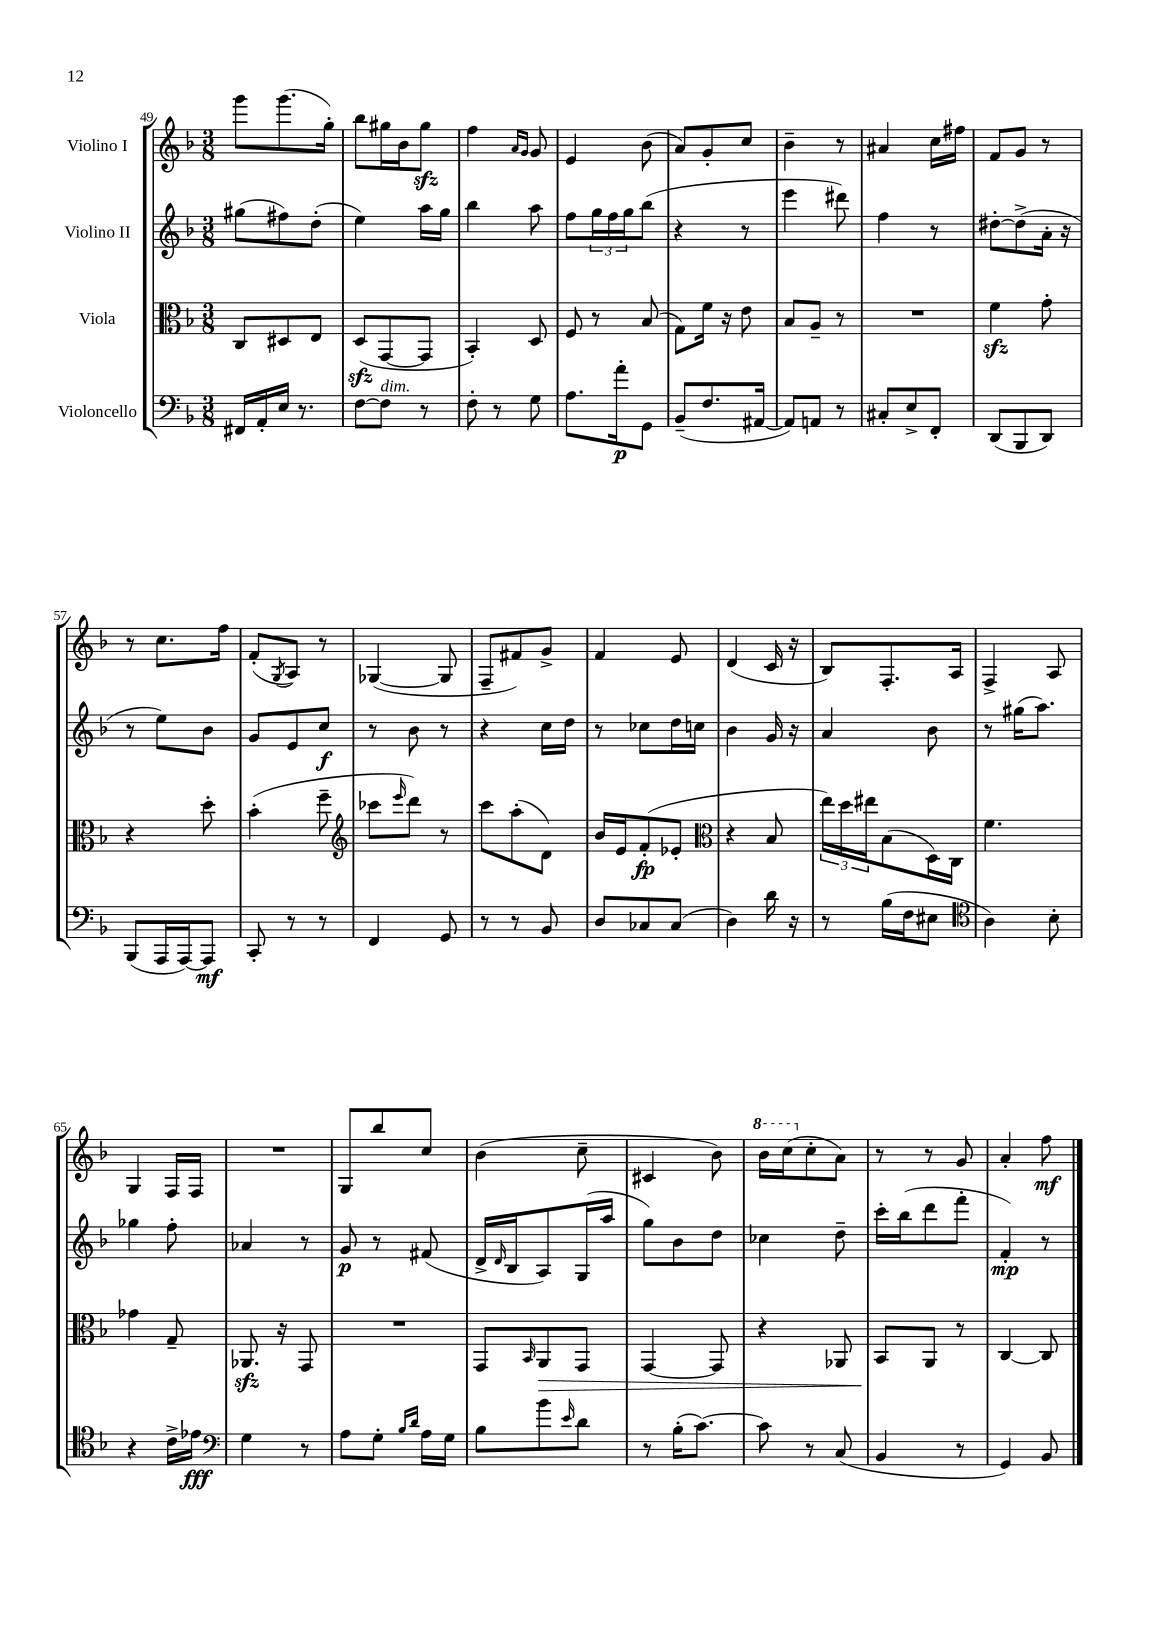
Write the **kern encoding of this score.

**kern	**kern	**kern	**kern
*staff4	*staff3	*staff2	*staff1
*clefF4	*clefC3	*clefG2	*clefG2
*k[b-]	*k[b-]	*k[b-]	*k[b-]
*M3/8	*M3/8	*M3/8	*M3/8
16FF#	8C	(8gg#	8ggg
16AA'	.	.	.
16E	8D#	8ff#)	(8.ggg
8.r	.	.	.
.	8E	(8dd'	.
.	.	.	16gg')
=	=	=	=
[8F	(8D	4ee)	8bb-
8F]	[8GG	.	16gg#
.	.	.	16b-
8r	8GG]	16aa	8gg#
.	.	16gg	.
=	=	=	=
8F'	4BB-')	4bb-	4ff
8r	.	.	.
.	.	.	16qqa
.	.	.	16qqg
8G	8D	8aa	8g
=	=	=	=
8.A	8F	8ff	4e
.	8r	24gg	.
.	.	24ff	.
16a'	.	.	.
.	.	24gg	.
8GG	(8B-	(8bb-	(8b-
=	=	=	=
(8BB-~	8G)	4r	8a)
8.F	16f	.	8g'
.	16r	.	.
.	8e	8r	8cc
[16AA#	.	.	.
=	=	=	=
8AA#])	8B-	4eee	4b-~
8AA	8A~	.	.
8r	8r	8ddd#)	8r
=	=	=	=
8C#'	4.r	4ff	4a#
8E^	.	.	.
8FF'	.	8r	16cc
.	.	.	16ff#
=	=	=	=
(8DD	4f	[8dd#'	8f
8BBB-	.	(8dd#^]	8g
8DD)	8g'	16a'	8r
.	.	16r	.
=	=	=	=
(8BBB-	4r	8r	8r
16AAA	.	8ee)	8.cc
[16AAA)	.	.	.
8AAA]	8dd'	8b-	.
.	.	.	16ff
=	=	=	=
8CC'	(4b-'	8g	(8f'
.	.	.	8qG
8r	.	8e	8A)
8r	8ff~	8cc	8r
=	=	=	=
*	*clefG2	*	*
4FF	8ccc-	8r	([4G-
.	16qqeee	.	.
.	8ddd)	8b-	.
8GG	8r	8r	8G-]
=	=	=	=
8r	8ccc	4r	8F~
8r	(8aa'	.	8f#)
8BB-	8d)	16cc	8g^
.	.	16dd	.
=	=	=	=
8D	16b-	8r	4f
.	16e	.	.
8C-	(8f'	8cc-	.
(8C-	8e-'	16dd	8e
.	.	16cc	.
=	=	=	=
*	*clefC3	*	*
4D)	4r	4b-	(4d
16d	8B-	16g	16c
16r	.	16r	16r
=	=	=	=
8r	24ee)	4a	8B-)
.	24dd	.	.
.	24ee#	.	.
(16B-	(8B-	.	8.F'
16F	.	.	.
8E#	16D)	8b-	.
.	16C	.	16A
=	=	=	=
*clefC4	*	*	*
4A)	4.f	8r	4F^
.	.	(16gg#	.
.	.	8.aa)	.
8B-'	.	.	8A
=	=	=	=
4r	4g-	4gg-	4G
16c^	8G~	8ff'	16F
16e-	.	.	16F
=	=	=	=
*clefF4	*	*	*
4G	8.AA-	4a-	4.r
.	16r	.	.
8r	8GG	8r	.
=	=	=	=
8A	4.r	8g	8G
8G'	.	8r	8bb-
16qqB-	.	.	.
16qqd	.	.	.
16A	.	(8f#	8cc
16G	.	.	.
=	=	=	=
8B-	8GG	16d^	(4b-
.	.	16qqd	.
.	.	16B-	.
.	16qqBB-	.	.
8b-	8AA	8A)	.
16qqe	.	.	.
8d	8GG	(16G	8cc~
.	.	16aa	.
=	=	=	=
8r	[4GG	8gg)	4c#
(16B-'	.	8b-	.
[8.c)	.	.	.
.	8GG]	8dd	8b-)
=	=	=	=
8c]	4r	4cc-	16bb-
.	.	.	(16ccc
8r	.	.	8cc'
(8C	8AA-	8dd~	8a)
=	=	=	=
4BB-	8BB-	16ccc'	8r
.	.	(16bb-	.
.	8AA	8ddd	8r
8r	8r	8fff'	8g
=	=	=	=
4GG)	[4C	4f')	4a'
8BB-	8C]	8r	8ff
==	==	==	==
*-	*-	*-	*-
